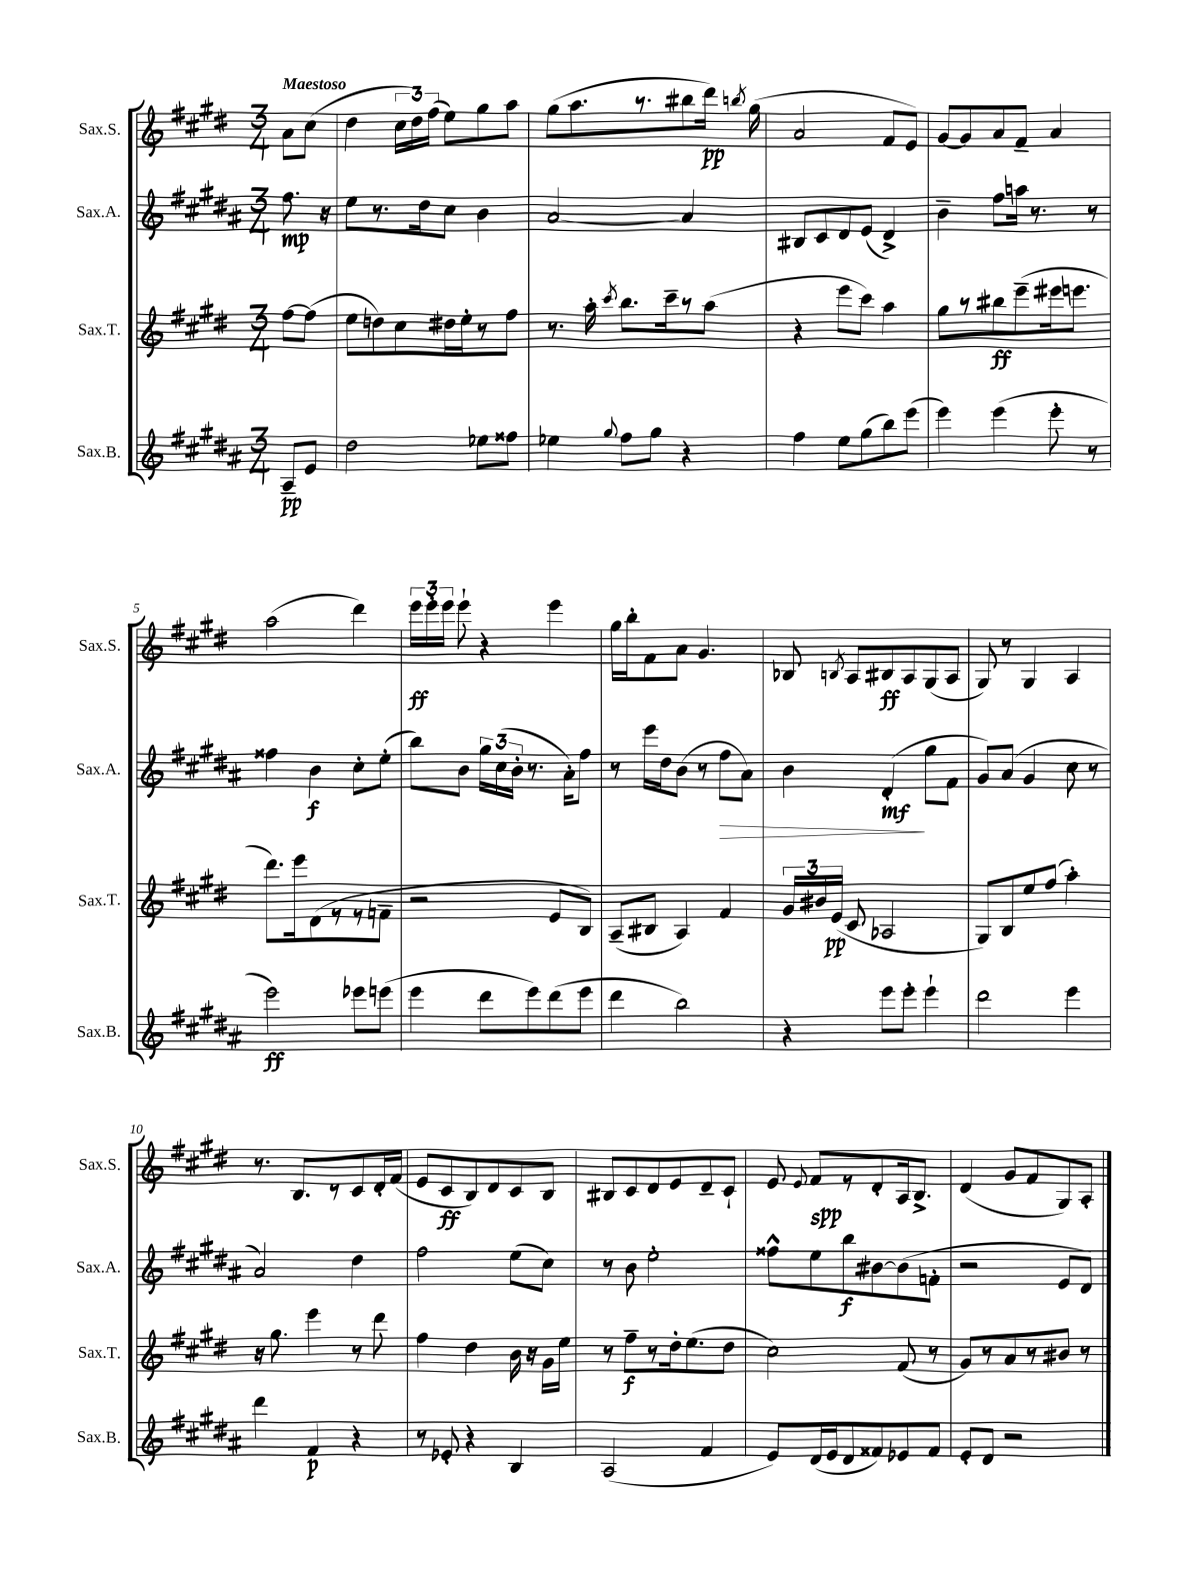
<<
\new StaffGroup <<
\new Staff = "s0" \with { instrumentName = "Sax.S." shortInstrumentName = "Sax.S." } {
    \clef treble \key e \major \numericTimeSignature \time 3/4 \partial 4 \tempo "Maestoso"
    \autoBeamOff a'8[ cis''8]( |
    dis''4 \tuplet 3/2 { cis''16[ dis''16) fis''16]( } e''8[) gis''8 a''8] |
    gis''8[( a''8. r8. bis''8 dis'''16]\pp) \acciaccatura { b''8 } gis''16( |
    a'2 fis'8[ e'8]) |
    gis'8[~ gis'8 a'8 fis'8]-- a'4 |
    a''2( dis'''4) |
    \tuplet 3/2 { e'''16[\ff e'''16-. e'''16] } e'''8-! r4 e'''4 |
    gis''16[ b''16-. fis'8 a'8] gis'4. |
    bes8 \acciaccatura { b8 } a8[ bis8\ff a8 gis8( a8] |
    gis8) r8 gis4 a4 |
    r8. b8.[ r8 cis'8 dis'16-. fis'16]( |
    e'8[ cis'8\ff b8) dis'8 cis'8 b8] |
    bis8[ cis'8 dis'8 e'8 dis'8-- cis'8]-! |
    e'8 \appoggiatura { e'8 } fis'8[\spp r8 dis'8-. a16 b8.]-> |
    dis'4( gis'8[ fis'8 gis8) a8]-. \bar "|." |
}
\new Staff = "s1" \with { instrumentName = "Sax.A." shortInstrumentName = "Sax.A." } {
    \clef treble \key b \major \numericTimeSignature \time 3/4 \partial 4
    \autoBeamOff fis''8.\mp r16 |
    e''8[ r8. dis''16 cis''8] b'4 |
    ais'2~ ais'4 |
    bis8[ cis'8 dis'8 e'8]( dis'4->) |
    b'4-- fis''8[ a''16] r8. r8 |
    fisis''4 b'4\f cis''8[-. e''8]-.( |
    b''8[) b'8] \tuplet 3/2 { gis''16[ cis''16( b'16]-. } r8. ais'16[-.) fis''8] |
    r8 e'''16[ dis''16 b'8]( r8 fis''8[\> ais'8]) |
    b'4 dis'4-.\mf\!( gis''8[ fis'8] |
    gis'8[) ais'8]( gis'4 cis''8 r8 |
    ais'2) dis''4 |
    fis''2 e''8[( cis''8]) |
    r8 b'8 e''2-. |
    fisis''8[-^ e''8 b''8\f bis'8~ bis'8( f'8]-. |
    r2 e'8[ dis'8]) \bar "|." |
}
\new Staff = "s2" \with { instrumentName = "Sax.T." shortInstrumentName = "Sax.T." } {
    \clef treble \key e \major \numericTimeSignature \time 3/4 \partial 4
    \autoBeamOff fis''8[~ fis''8]( |
    e''8[ d''8) cis''8 dis''16 e''16-. r8 fis''8] |
    r8. a''16-. \acciaccatura { cis'''8 } b''8.[ cis'''16-- r8 a''8]( |
    r4 e'''8[ cis'''8]) a''4 |
    gis''8[ r8 bis''8\ff e'''8--( eis'''16 e'''8.] |
    dis'''8.[) e'''16 dis'8( r8 r8 f'8]-- |
    r2 e'8[ b8]) |
    a8[--( bis8] a4) fis'4 |
    \tuplet 3/2 { gis'16[ bis'16 e'16]\pp( } cis'8 aes2 |
    gis8[) b8 e''8 fis''8]( a''4-.) |
    r16 gis''8. e'''4 r8 dis'''8 |
    fis''4 dis''4 b'16 r16 gis'16[ e''16] |
    r8 fis''8[--\f r8 dis''16-. e''8.( dis''8] |
    cis''2) fis'8( r8 |
    gis'8[) r8 a'8 r8 bis'8] r8 \bar "|." |
}
\new Staff = "s3" \with { instrumentName = "Sax.B." shortInstrumentName = "Sax.B." } {
    \clef treble \key b \major \numericTimeSignature \time 3/4 \partial 4
    \autoBeamOff ais8[--\pp e'8] |
    dis''2 ees''8[ fisis''8] |
    ees''4 \appoggiatura { gis''8 } fis''8[ gis''8] r4 |
    fis''4 e''8[ gis''8( b''8) e'''8]( |
    e'''4) e'''4( e'''8-. r8 |
    e'''2\ff) ees'''8[ e'''8]( |
    e'''4 dis'''8[ e'''8) dis'''8( e'''8] |
    dis'''4 b''2) |
    r4 e'''8[ e'''8]-. e'''4-! |
    dis'''2 e'''4 |
    dis'''4 fis'4\p r4 |
    r8 ees'8-. r4 b4 |
    ais2( fis'4 |
    e'8[) dis'16( e'16 dis'8 fisis'8) ees'8 fisis'8] |
    e'8[-. dis'8] r2 \bar "|." |
}
>>
>>
